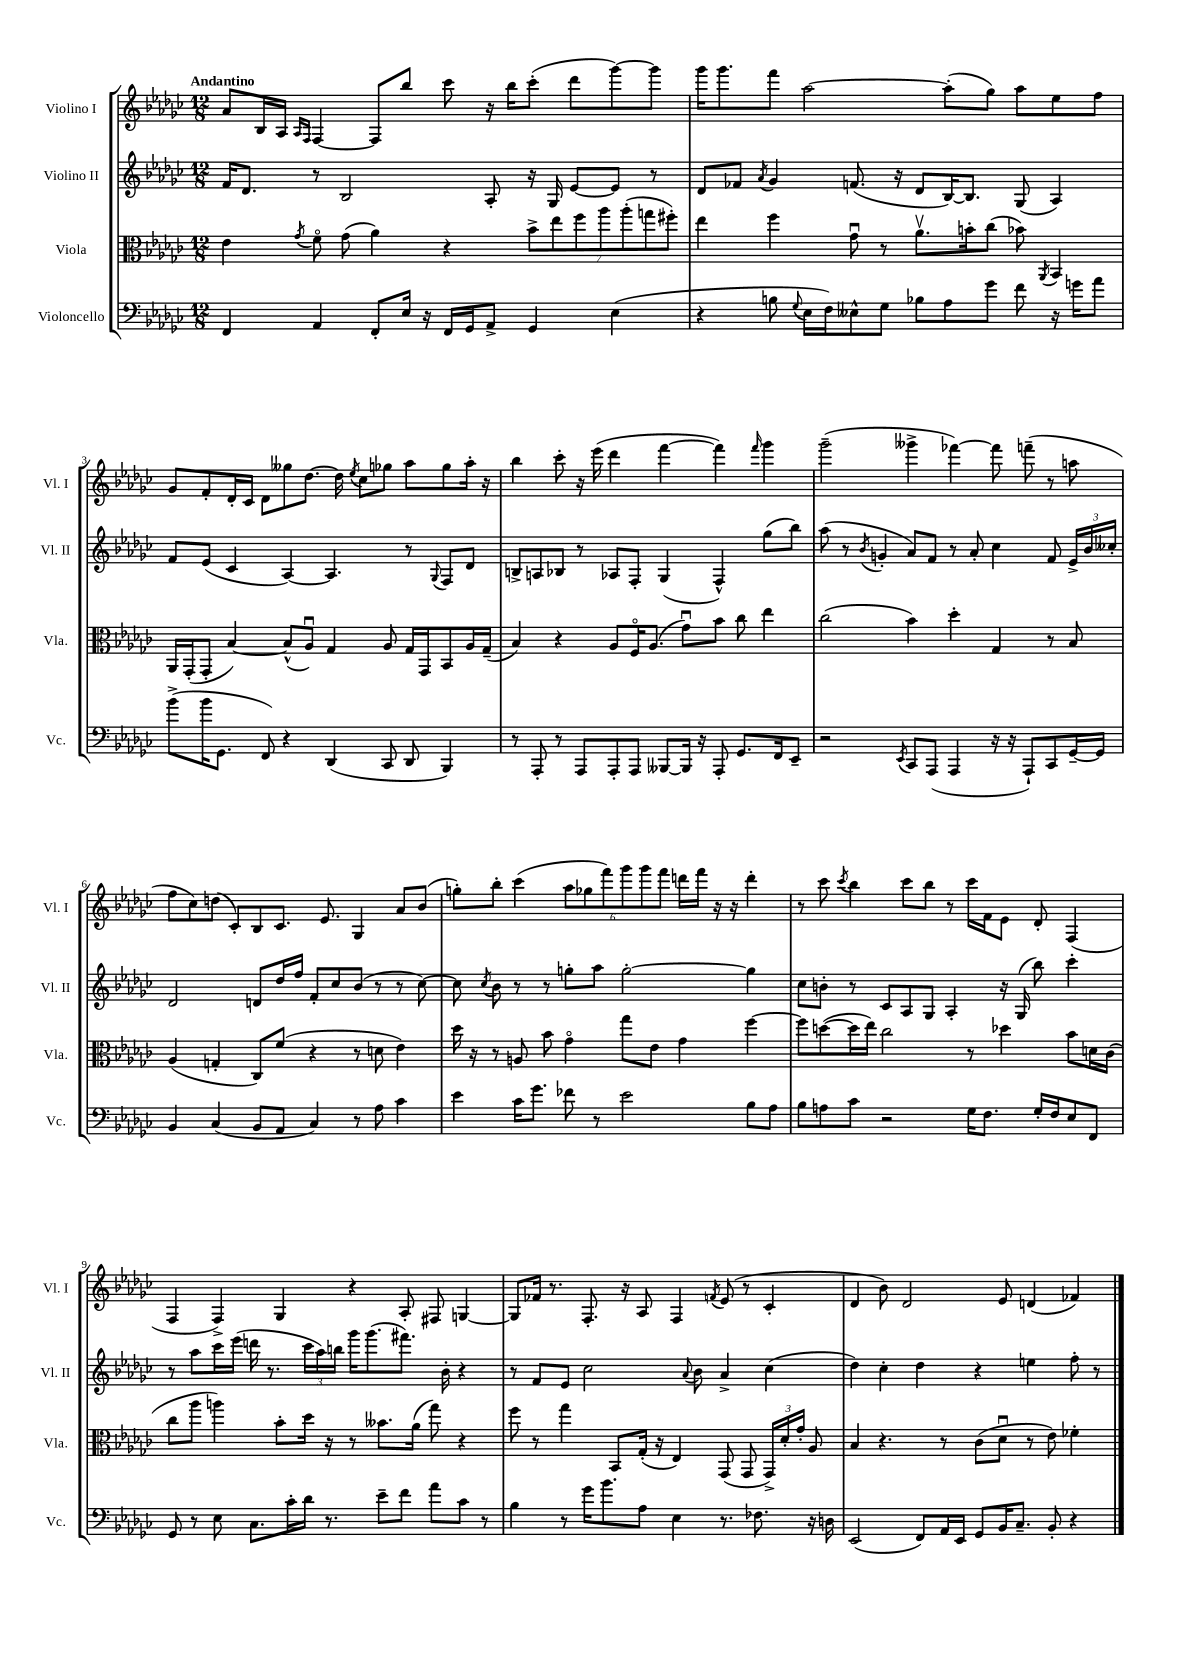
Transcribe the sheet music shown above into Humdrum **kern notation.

**kern	**kern	**kern	**kern
*staff4	*staff3	*staff2	*staff1
*clefF4	*clefC3	*clefG2	*clefG2
*k[b-e-a-d-g-c-]	*k[b-e-a-d-g-c-]	*k[b-e-a-d-g-c-]	*k[b-e-a-d-g-c-]
*M12/8	*M12/8	*M12/8	*M12/8
4FF	4e-	16f	8a-
.	.	8.d-	.
.	.	.	16B-
.	.	.	16A-
.	.	.	16qqA-
.	8qg-	.	16qqF
4AA-	8fo	8r	[4F
.	(8g-	2B-	.
8FF'	4a-)	.	8F]
16E-	.	.	8bb-
16r	.	.	.
16FF	4r	.	8ccc-
16GG-	.	.	.
8AA-^	.	8A-'	16r
.	.	.	16bb-
4GG-	14b-^	16r	(8ccc-'
.	.	16G-	.
.	14ee-	.	.
.	.	[8e-	8ddd-
.	14ff	.	.
.	14aa-	.	.
(4E-	.	8e-]	[8ggg-)
.	(14aa-'	.	.
.	14gg	.	.
.	.	8r	8ggg-]
.	14ff#')	.	.
=	=	=	=
4r	4ee-	8d-	16ggg-
.	.	.	8.ggg-
.	.	8f-	.
.	.	8qa-	.
8B	4ff	4g-	8fff
8qqG-	.	.	.
16E-	.	.	[2aa-
16F)	.	.	.
8E--^^	8g-u	(8.f	.
8G-	8r	.	.
.	.	16r	.
8B-	8.a-v	8d-	.
8A-	.	[16B-)	(8aa-']
.	16b'	8.B-]	.
8g-	(8cc-	.	8gg-)
8f	8b-)	(8G-	8aa-
.	8qAA-	.	.
16r	4BB-	4A-)	8ee-
16g	.	.	.
8a-	.	.	8ff
=	=	=	=
(8b-^	16AA-	8f	8g-
.	(16GG-'	.	.
16b-	8GG-'	(8e-	8f'
8.GG-	.	.	.
.	[4B-)	4c-	16d-'
.	.	.	16c-
8FF)	.	.	8d-
4r	(8B-^^]	[4A-)	8gg--
.	8A-u)	.	[8.dd-
(4DD-	4G-	4.A-]	.
.	.	.	16dd-]
.	.	.	8qee-
.	.	.	8cc-
8CC-	8A-	.	8gg-
8DD-	16G-	8r	8aa-
.	16GG-	.	.
.	.	8qqG-	.
4BBB-)	8BB-	8F	8gg-
.	16A-	8d-	16aa-'
.	(16G-~	.	16r
=	=	=	=
8r	4B-)	8B^	4bb-
8AAA-'	.	8A	.
8r	4r	8B-	8ccc-'
8AAA-	.	8r	16r
.	.	.	(16eee-
8AAA-'	8A-	8A-	4ddd-
8AAA-	16Fo	8F'	.
.	(8.A-	.	.
[8BBB--	.	(4G-	[4fff
16BBB--]	8g-u)	.	.
16r	.	.	.
8AAA-'	8b-	4F^^)	4fff])
8.GG-	8cc-	.	.
.	.	.	16qqfff
.	4ee-	(8gg-	4ggg-
16FF	.	.	.
8EE-~	.	8bb-)	.
=	=	=	=
2r	(2cc-	(8aa-	(2ggg-~
.	.	8r	.
.	.	8qb-	.
.	.	4g'	.
8qEE-	.	.	.
8CC-	4b-)	8a-)	4ggg--^
(8AAA-	.	8f	.
4AAA-	4dd-'	8r	[4fff-)
.	.	8a-'	.
16r	4G-	4cc-	8fff-]
16r	.	.	.
8AAA-`)	.	.	(8fff~
8CC-	8r	8f	8r
[16GG-~	8B-	24e-^	8aa
.	.	24b-	.
16GG-]	.	.	.
.	.	24cc--'	.
=	=	=	=
4BB-	(4A-	2d-	8ff
.	.	.	8cc-)
(4C-	4G'	.	(8dd
.	.	.	8c-')
8BB-	8C-)	8d	8B-
8AA-	(8f	16dd-	8.c-
.	.	16ff	.
4C-)	4r	8f'	.
.	.	.	8.e-
.	.	8cc-	.
8r	8r	(8b-	4G-
8A-	8d	8r	.
4c-	4e-)	8r	8a-
.	.	[8cc-)	(8b-
=	=	=	=
4e-	16dd-	8cc-]	8gg')
.	16r	.	.
.	.	8qcc-	.
.	8r	8b-	8bb-'
16c-	8A	8r	(4ccc-
8.g-	.	.	.
.	8b-	8r	.
8f-	4g-o	8gg'	12aa-
.	.	.	12gg-
8r	.	8aa-	.
.	.	.	12fff)
2e-	8gg-	[2gg'	12ggg-
.	.	.	12ggg-
.	8e-	.	.
.	.	.	12fff
.	4g-	.	16ddd
.	.	.	16fff
.	.	.	16r
.	.	.	16r
8B-	[4ff	4gg]	4ddd'
8A-	.	.	.
=	=	=	=
8B-	8ff]	8cc-	8r
8A	([8dd	8b'	8ccc-
.	.	.	8qccc-
8c-	16dd]	8r	4bb-
.	16ee-)	.	.
2r	2cc-	8c-	.
.	.	8A-	8ccc-
.	.	8G-	8bb-
.	.	4A-'	8r
16G-	8r	.	16ccc-
8.F	.	.	16f
.	4dd-	16r	8e-
.	.	(16G-	.
16G-'	.	8bb-)	8d-'
16F	.	.	.
8E-	8b-	4ccc-'	(4F
8FF	16d	.	.
.	(16c-	.	.
=	=	=	=
8GG-	8cc-	8r	4F
8r	8aa-	8aa-	.
8E-	4aa)	16ccc-	4F^)
.	.	(16eee-	.
8.C-	.	16ddd	.
.	.	8.r	.
.	8b-'	.	4G-
16c-'	.	.	.
16d-	16dd-	24ccc-	.
.	.	24aa-)	.
8.r	16r	.	.
.	.	24bb	.
.	8r	16ggg-	4r
.	.	(8.ggg-	.
8e-~	8.b--	.	.
8f	.	8.fff#)	8A-'
.	(16a-	.	.
8a-	8gg-)	.	8F#
.	.	16b-'	.
8c-	4r	4r	[4G
8r	.	.	.
=	=	=	=
4B-	8ff	8r	8G]
.	8r	8f	16f-
.	.	.	8.r
8r	4gg-	8e-	.
16g-	.	2cc-	8.F'
8.b-	.	.	.
.	8BB-	.	.
.	.	.	16r
8A-	(16G-'	.	8A-
.	16r	.	.
4E-	4E-)	.	4F
.	.	8qqa-	.
.	.	8b-	.
.	.	.	8qf
8.r	(8GG-	4a-^	(8e-
.	8GG-	.	8r
8.F-	.	.	.
.	24GG-^)	(4cc-	4c-'
.	24d-'	.	.
.	24g-'	.	.
16r	8A-	.	.
16D	.	.	.
=	=	=	=
(2EE-	4B-	4dd-)	4d-
.	4.r	4cc-'	8b-)
.	.	.	2d-
8FF)	.	4dd-	.
16AA-	8r	.	.
16EE-	.	.	.
8GG-	(8c-	4r	.
16BB-	8d-u	.	8e-
8.C-~	.	.	.
.	8r	4ee	(4d
8BB-'	8e-)	.	.
4r	4f-'	8ff'	4f-)
.	.	8r	.
==	==	==	==
*-	*-	*-	*-
